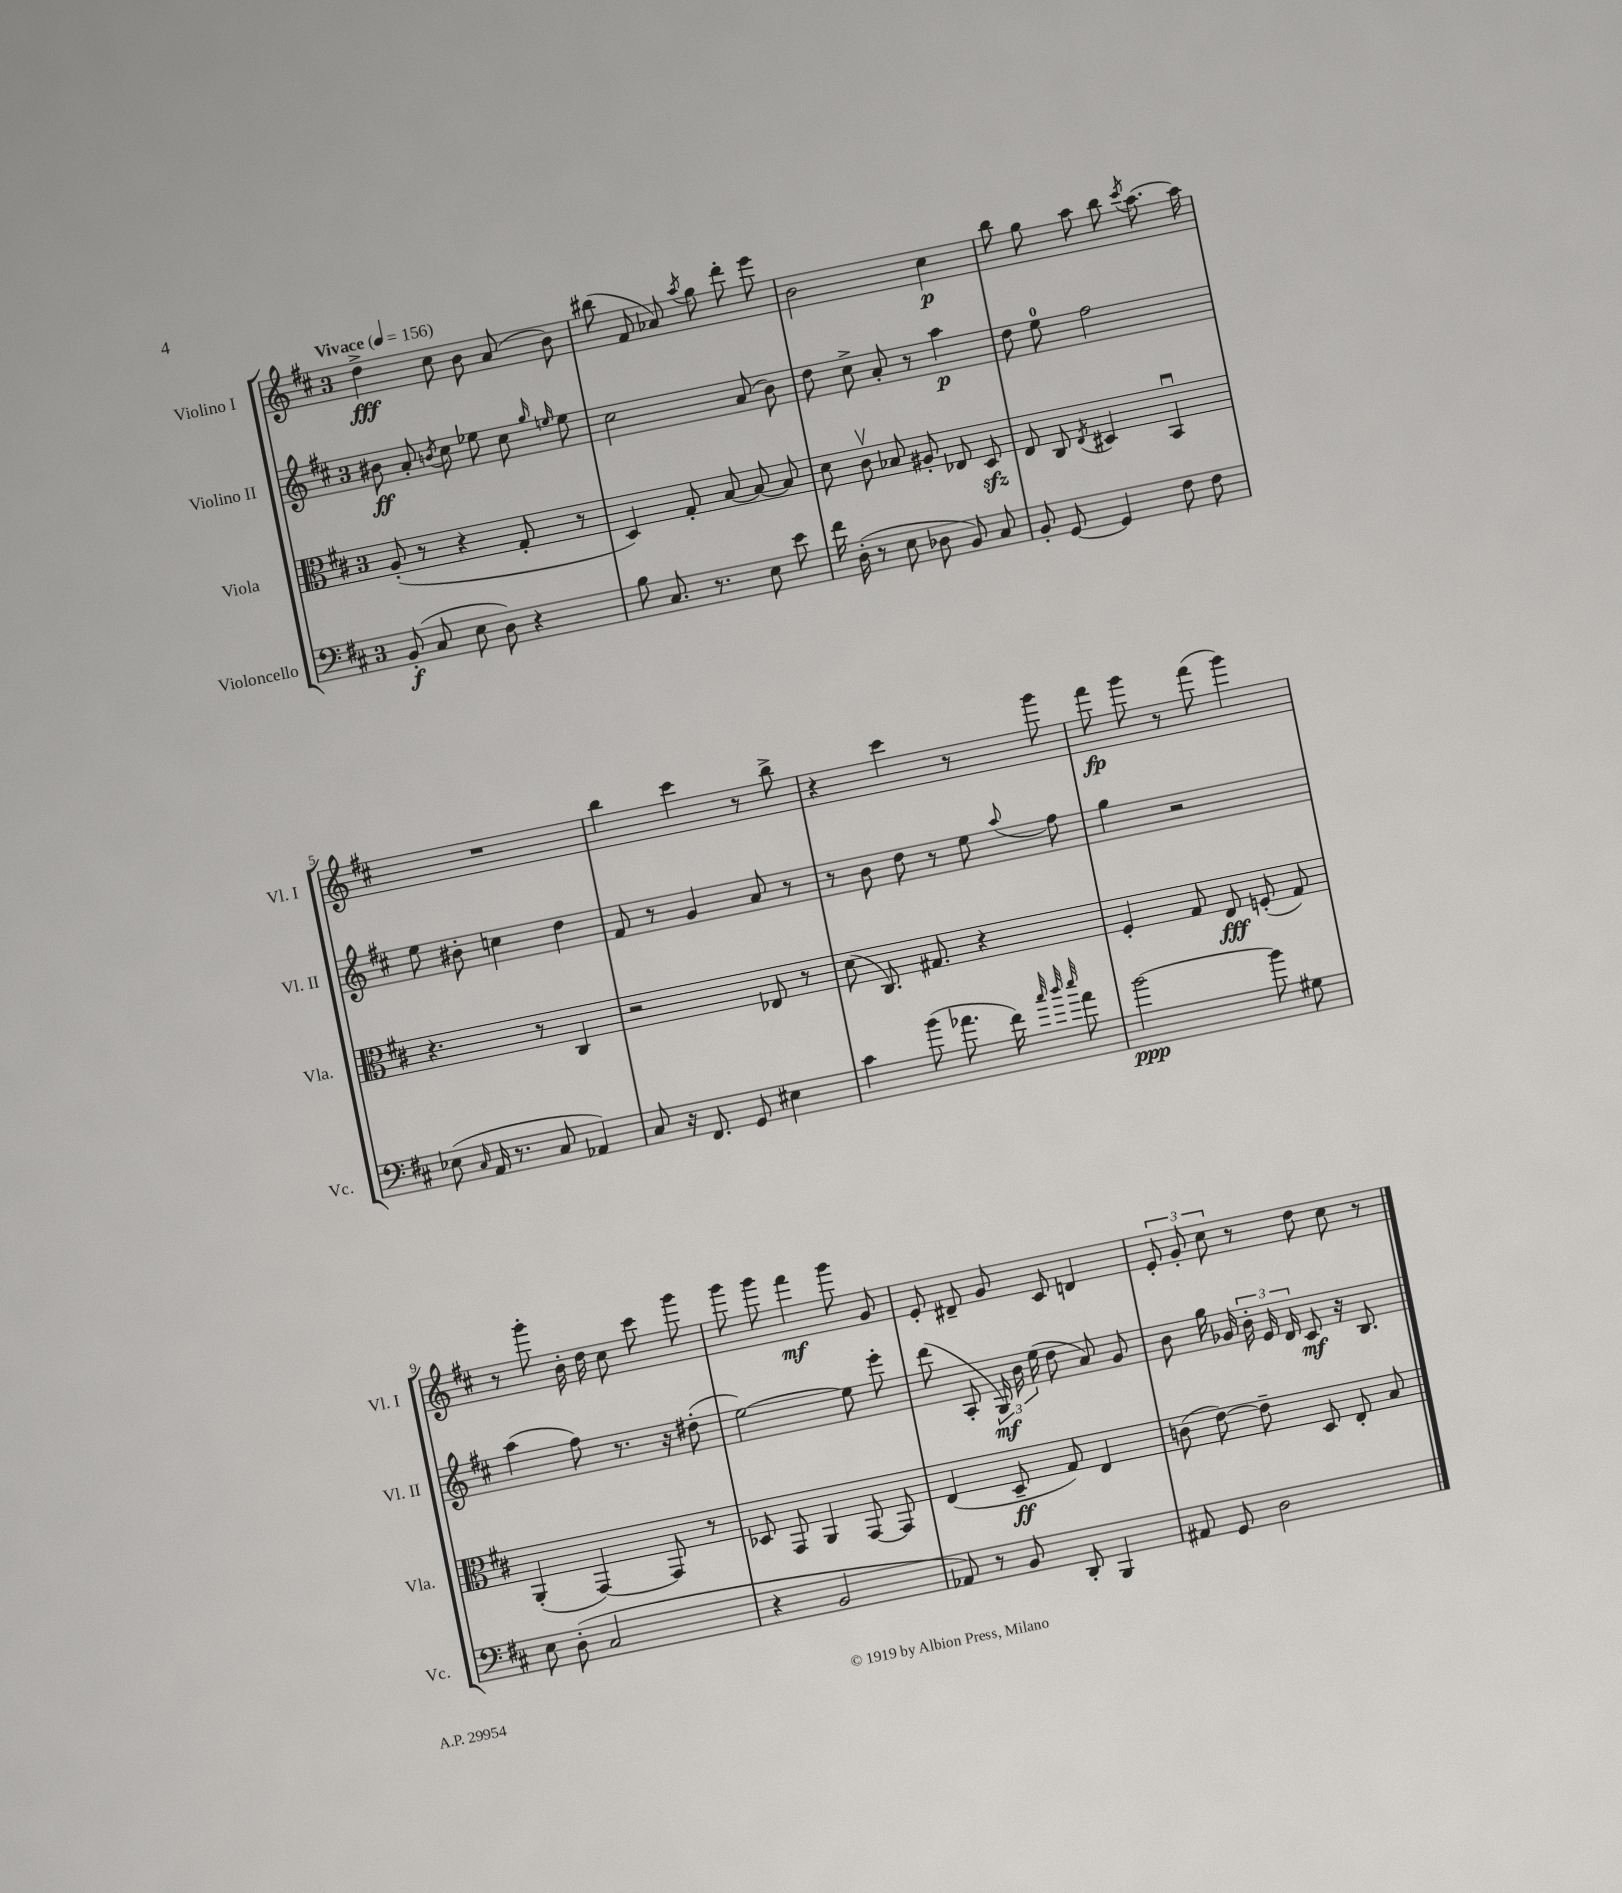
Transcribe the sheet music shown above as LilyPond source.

<<
\new StaffGroup <<
\new Staff = "s0" \with { instrumentName = "Violino I" shortInstrumentName = "Vl. I" } {
    \clef treble \key d \major \once \override Staff.TimeSignature.style = #'single-digit \time 3/4 \tempo "Vivace" 4 = 156
    \autoBeamOff d''4->\fff cis''8 b'8 a'8( b'8) |
    bis''8( fis'8 aes'8) \acciaccatura { a''8 } g''8 d'''8-. e'''8 |
    b'2 cis''4\p |
    b''8 g''8 a''8 b''8 \acciaccatura { cis'''8 } a''8.~ a''16 |
    R2. |
    b''4 cis'''4 r8 b''8-> |
    r4 cis'''4 r8 g'''8 |
    fis'''8\fp g'''8 r8 fis'''8( g'''4) |
    r8 g'''8-. b'16-. d''16 cis''8 cis'''8 g'''8 |
    g'''8 g'''8 fis'''4\mf g'''8 g'8 |
    e'8-. dis'8-- g'8 cis'8 d'4 |
    \tuplet 3/2 { e'8-. g'8-. cis''8 } r8 d''8 cis''8 r8 \bar "|." |
}
\new Staff = "s1" \with { instrumentName = "Violino II" shortInstrumentName = "Vl. II" } {
    \clef treble \key d \major \once \override Staff.TimeSignature.style = #'single-digit \time 3/4
    \autoBeamOff bis'8\ff a'8-. \acciaccatura { b'8 } cis''8 ees''8 cis''8 \grace { g''16 e''16 } e''8 |
    cis''2 a'8( b'8) |
    d''8 cis''8-> a'8-. r8 a''4\p |
    d''8 e''8-0 fis''2 |
    e''8 bis'8-. c''4 d''4 |
    fis'8 r8 g'4 a'8 r8 |
    r8 b'8 d''8 r8 e''8 \appoggiatura { a''8 } fis''8 |
    g''4 r2 |
    a''4( fis''8) r8. r16 dis''8-.( |
    e''2~) e''8 e'''8-. |
    d'''8( a8-. \tuplet 3/2 { g16\mf) b'16 e''16( } d''8 a'8) g'8 |
    b'8 g''16 ges'16 \tuplet 3/2 { b'16-. e'16 d'16 } cis'8\mf r16 b8. \bar "|." |
}
\new Staff = "s2" \with { instrumentName = "Viola" shortInstrumentName = "Vla." } {
    \clef alto \key d \major \once \override Staff.TimeSignature.style = #'single-digit \time 3/4
    \autoBeamOff a8-.( r8 r4 g8-. r8 |
    d4) g8-. b8~ b8~ b8 |
    d'8 cis'8\upbow bes8 ais8-. ees8 d8\sfz |
    e8 cis8 \acciaccatura { e8 } dis4 b,4\downbow |
    r4. r8 cis4 |
    r2 ees8 r8 |
    d'8( cis8.) gis8. r4 |
    fis4-. g8 e8\fff f8-.( g8) |
    a,4-.( g,4~) g,8 r8 |
    des8 g,8 a,4 g,8~ g,8 |
    e4( d8--\ff g8) e4 |
    c'8( e'8~) e'8-- d8 e8-. b8 \bar "|." |
}
\new Staff = "s3" \with { instrumentName = "Violoncello" shortInstrumentName = "Vc." } {
    \clef bass \key d \major \once \override Staff.TimeSignature.style = #'single-digit \time 3/4
    \autoBeamOff b,8-.\f( cis8 e8 d8) r4 |
    b8 cis8. r8. e8 e'8 |
    fis'16 d16-.( r8 e8 des8 b,8) cis8 |
    b,8-. g,8~ g,4 fis8 fis8 |
    ees8( \grace { cis16 } a,16 r8. cis8 aes,4) |
    cis8 r16 fis,8. g,8 eis4 |
    cis'4 b'8( aes'8. fis'16) \grace { cis''32 d''32 e''32 } aes'8 |
    b'2~\ppp b'8 gis8 |
    e8 d8-.( cis2 |
    r4 b,2 |
    aes,8) r8 b,8 d,8-. b,,4 |
    ais,8 g,8 d2 \bar "|." |
}
>>
>>
